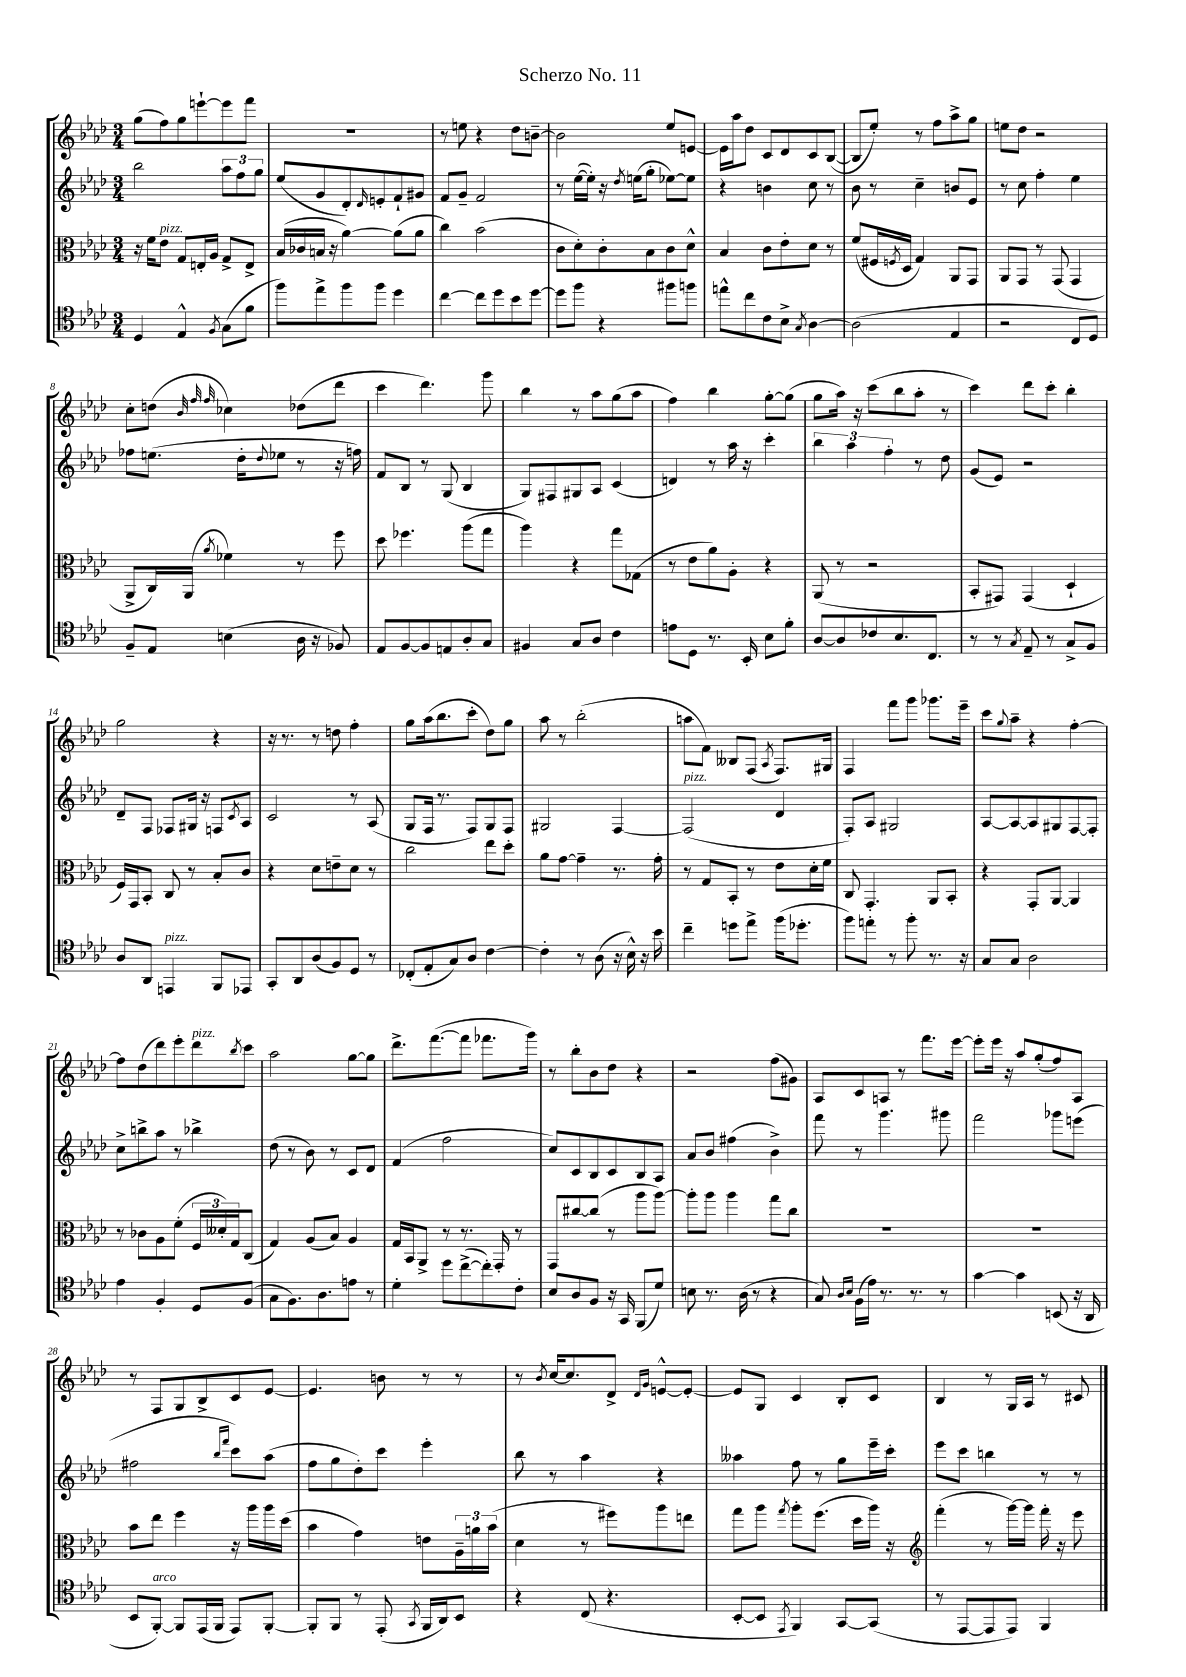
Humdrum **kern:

**kern	**kern	**kern	**kern
*staff4	*staff3	*staff2	*staff1
*clefC4	*clefC3	*clefG2	*clefG2
*k[b-e-a-d-]	*k[b-e-a-d-]	*k[b-e-a-d-]	*k[b-e-a-d-]
*M3/4	*M3/4	*M3/4	*M3/4
4D-	16r	2bb-	(8gg
.	16f	.	.
.	8e-	.	8ff)
4E-^^	8G	.	8gg
.	16E'	.	[8eee`
.	16A-	.	.
8qF	.	.	.
(8G	8G^	12aa-	8eee]
.	.	12ff	.
8f	8E^	.	8fff
.	.	12gg	.
=	=	=	=
8ff)	(16B-	(8ee-	2.r
.	16c-	.	.
8ee-^	16B	8g	.
.	16r	.	.
8ff	[4a-)	8d-')	.
.	.	16qqd-	.
8ff	.	8e'	.
4dd-	(8a-]	8f`	.
.	8a-	8g#	.
=	=	=	=
[4cc	4cc)	8f	8r
.	.	8g~	8ee
8cc]	(2b-	2f	4r
8dd-	.	.	.
8b-	.	.	8dd-
[8dd-	.	.	[8b~
=	=	=	=
8dd-]	8c	8r	2b]
8ff	8d-')	([16ee-	.
.	.	16ee-'])	.
4r	8c'	16r	.
.	.	8qdd-	.
.	.	(16ee	.
.	8B-	8gg'	.
8ff#	8c	[8ee-)	8ee-
8ff	8d-^^	8ee-]	[8e
=	=	=	=
8ee^^	4B-	4r	16e]
.	.	.	16aa-
8cc	.	.	8dd-
8c	8c	4b	8c
8B-^	8e-'	.	8d-
8qG	.	.	.
[4A-	8d-	8cc	8c
.	8r	8r	([8B-
=	=	=	=
(2A-]	(8f	8b-	8B-]
.	16F#	8r	8ee-')
.	8qF	.	.
.	16D-	.	.
.	4G)	4cc~	8r
.	.	.	8ff
4E-	8AA-	8b	8aa-^
.	8GG	8e-	8gg
=	=	=	=
2r	8AA-	8r	8ee
.	8GG	8cc	8dd-
.	8r	4ff'	2r
.	(8GG	.	.
8C	4GG	4ee-	.
8D-)	.	.	.
=	=	=	=
8F~	8AA-^	8ff-	8cc'
8E-	16C)	(8.ee	(8dd
.	(16AA-	.	.
.	.	.	32qqb-
.	.	.	32qqff
.	8qa-	.	32qqff
(4B	4f-)	.	4cc-)
.	.	16dd-'	.
.	.	8qqdd-	.
.	.	8ee-	.
16A-	8r	8r	(8dd-
16r	.	.	.
8F-)	8ff	16r	8ddd-
.	.	16ff)	.
=	=	=	=
8E-	8dd-	8f	4ccc
[8F	4.ff-	8B-	.
8F]	.	8r	4.ddd-)
8E	.	(8G	.
8A-'	(8aa-	4B-	.
8G	8gg	.	8ggg
=	=	=	=
4F#	4aa-)	8G)	4bb-
.	.	8F#	.
8G	4r	8G#	8r
8A-	.	8A-	8aa-
4c	8gg	(4c	(8gg
.	(8G-	.	8aa-
=	=	=	=
8e	8r	4d)	4ff)
8D-	8e-	.	.
8.r	8a-)	8r	4bb-
.	8A-'	16aa-	.
16BB-'	.	16r	.
8B-	4r	4ccc'	[8gg'
8f'	.	.	(8gg]
=	=	=	=
[8A-	(8AA-	6bb-	8gg
8A-]	8r	.	16aa-)
.	.	6aa-	.
.	.	.	16r
8c-	2r	.	(8ccc
.	.	6ff'	.
8.B-	.	.	8bb-
.	.	8r	8aa-'
8.C	.	.	.
.	.	8dd-	8r
=	=	=	=
8r	8BB-'	(8g	4ccc)
8r	8GG#)	8e-)	.
8qG	.	.	.
8E-~	(4GG#	2r	8ddd-
8r	.	.	8ccc'
8G^	4D-`	.	4bb-'
8F	.	.	.
=	=	=	=
8A-	16F)	8d-~	2gg
.	16GG	.	.
8AA-	8BB-'	8F	.
4EE	8C	8F-	.
.	8r	16G#	.
.	.	16r	.
8FF	8B-'	8F	4r
.	.	8qc	.
8EE-	8c	8A-	.
=	=	=	=
8GG'	4r	2c	16r
.	.	.	8.r
8AA-	.	.	.
(8A-	8d-	.	8r
8F)	8e~	.	8dd
8D-	8d-	8r	4ff'
8r	8r	(8A-	.
=	=	=	=
(8C-'	2cc	8G	8gg
8E-'	.	16F	(16aa-
.	.	8.r	8.bb-
8G)	.	.	.
8A-	.	8F)	8ccc'
[4c	8ee-	8G	8dd-)
.	8dd-'	8F	8gg
=	=	=	=
4c']	8a-	2G#	8aa-
.	[8g	.	8r
8r	4g~]	.	(2bb-'
(8A-	.	.	.
16r	8.r	[4F	.
16B-^^)	.	.	.
16r	.	.	.
16b-	16g'	.	.
=	=	=	=
4cc~	8r	(2F]	8aa
.	8G	.	8f)
8dd	8BB-'	.	8B--
8ee-^	8r	.	(8F
.	.	.	8qA-
(16ff	8e-	4d-	8.F)
8.dd-'	.	.	.
.	16d-'	.	.
.	16f	.	16G#
=	=	=	=
8ff)	8C	8F')	4F
8ee'	4.GG'	8A-	.
8r	.	2G#	8fff
8ff'	.	.	8ggg
8.r	8AA-	.	8.ggg-
.	8BB-'	.	.
16r	.	.	16eee-~
=	=	=	=
8G	4r	[8A-	8ccc
.	.	.	8qqgg
8G	.	8A-_	8aa-~
2A-	8GG'	8A-]	4r
.	[8AA-	8G#	.
.	4AA-]	[8F	[4ff'
.	.	8F']	.
=	=	=	=
4e-	8r	8cc^	8ff]
.	8c-	8bb^	(8dd-
4F'	8A-	8aa-	8ddd-)
.	(8f'	8r	8eee-'
8D-	24F	4bb-^	8ddd-
.	24d--')	.	.
.	24G	.	.
.	.	.	8qbb-
(8F	(8C	.	8ccc
=	=	=	=
8G	4G)	(8dd-	2aa-
8.F)	.	8r	.
.	(8A-	8b-)	.
8.A-	.	.	.
.	8B-)	8r	.
8e	4A-	8c	[8gg
8r	.	8d-	8gg]
=	=	=	=
4d-'	16G	(4f	8.ddd-^
.	16BB-	.	.
.	8AA-^	.	.
.	.	.	([8.fff
8dd-	8r	2ff	.
([8cc^	8.r	.	8fff]
8cc'])	.	.	8.fff-
.	16GG'	.	.
8c'	8r	.	.
.	.	.	16ggg)
=	=	=	=
8B-	8GG	8cc)	8r
8A-	[8cc#	8c	8bb-'
8F	(8cc#]	8B-	8b-
16r	8r	8c	8dd-
16GG	.	.	.
(8FF	8aa-	8B-	4r
8d-)	[8aa-)	8A-	.
=	=	=	=
8B	8aa-']	8a-	2r
8.r	8aa-	8b-	.
.	4aa-	(4ff#	.
(16A-	.	.	.
8r	.	.	.
4r	8gg	4b-^)	(8ff
.	8cc	.	8g#)
=	=	=	=
8G)	2.r	8fff	8A-
16qqA-	.	.	.
16qqB-	.	.	.
(16F	.	8r	8c
16e-)	.	.	.
8.r	.	4.ggg	8A
.	.	.	8r
8.r	.	.	.
.	.	.	8.fff
8r	.	8ggg#	.
.	.	.	[16eee-
=	=	=	=
[4g	2.r	2fff	8eee-']
.	.	.	16eee-
.	.	.	16r
4g]	.	.	8aa-
.	.	.	(8gg'
(8BB	.	8ggg-	8ff)
16r	.	(8eee	8A-
16AA-	.	.	.
=	=	=	=
8BB-	8b-	2ff#	8r
[8FF')	8ee-	.	8F
8FF]	4ff	.	8G
(16EE-	.	.	8B-^
16FF	.	.	.
.	.	16qqbb-	.
.	.	16qqfff	.
8EE-)	16r	8ccc)	8c
.	16aa-	.	.
[8FF'	16aa-	(8aa-	[8e-
.	(16dd-	.	.
=	=	=	=
8FF']	4b-	8ff	4.e-]
8FF	.	8gg	.
8r	4g)	8dd-')	.
(8EE-'	.	8ccc	8b
8qGG	.	.	.
16FF	8e	4eee-'	8r
16AA-)	.	.	.
8BB-	24A-~	.	8r
.	24a	.	.
.	(24b-	.	.
=	=	=	=
4r	4d-	8bb-	8r
.	.	.	8qb-
.	.	8r	[16cc
.	.	.	8.cc]
(8C	8r	4aa-	.
4.r	8ff#)	.	8d-^
.	.	.	16qqd-
.	.	.	16qqg
.	8aa-	4r	[8e^^
.	8ee	.	8e'_
=	=	=	=
[8BB-'	8gg	4aa--	8e]
8BB-]	8aa-	.	8G
8qEE-	8qgg	.	.
4FF)	8aa-'	8ff	4c
.	(8.ff	8r	.
[8GG	.	8gg	8B-'
.	16dd-	.	.
(8GG]	16aa-)	16eee-~	8c
.	16r	16ccc'	.
=	=	=	=
*	*clefG2	*	*
8r	(4fff'	8eee-	4B-
[8EE-	.	8ccc	.
8EE-]	8r	4bb	8r
8EE-)	[16ggg)	.	16G
.	16ggg]	.	16A-
4FF	16fff'	8r	8r
.	16r	.	.
.	8eee-	8r	8c#
==	==	==	==
*-	*-	*-	*-
